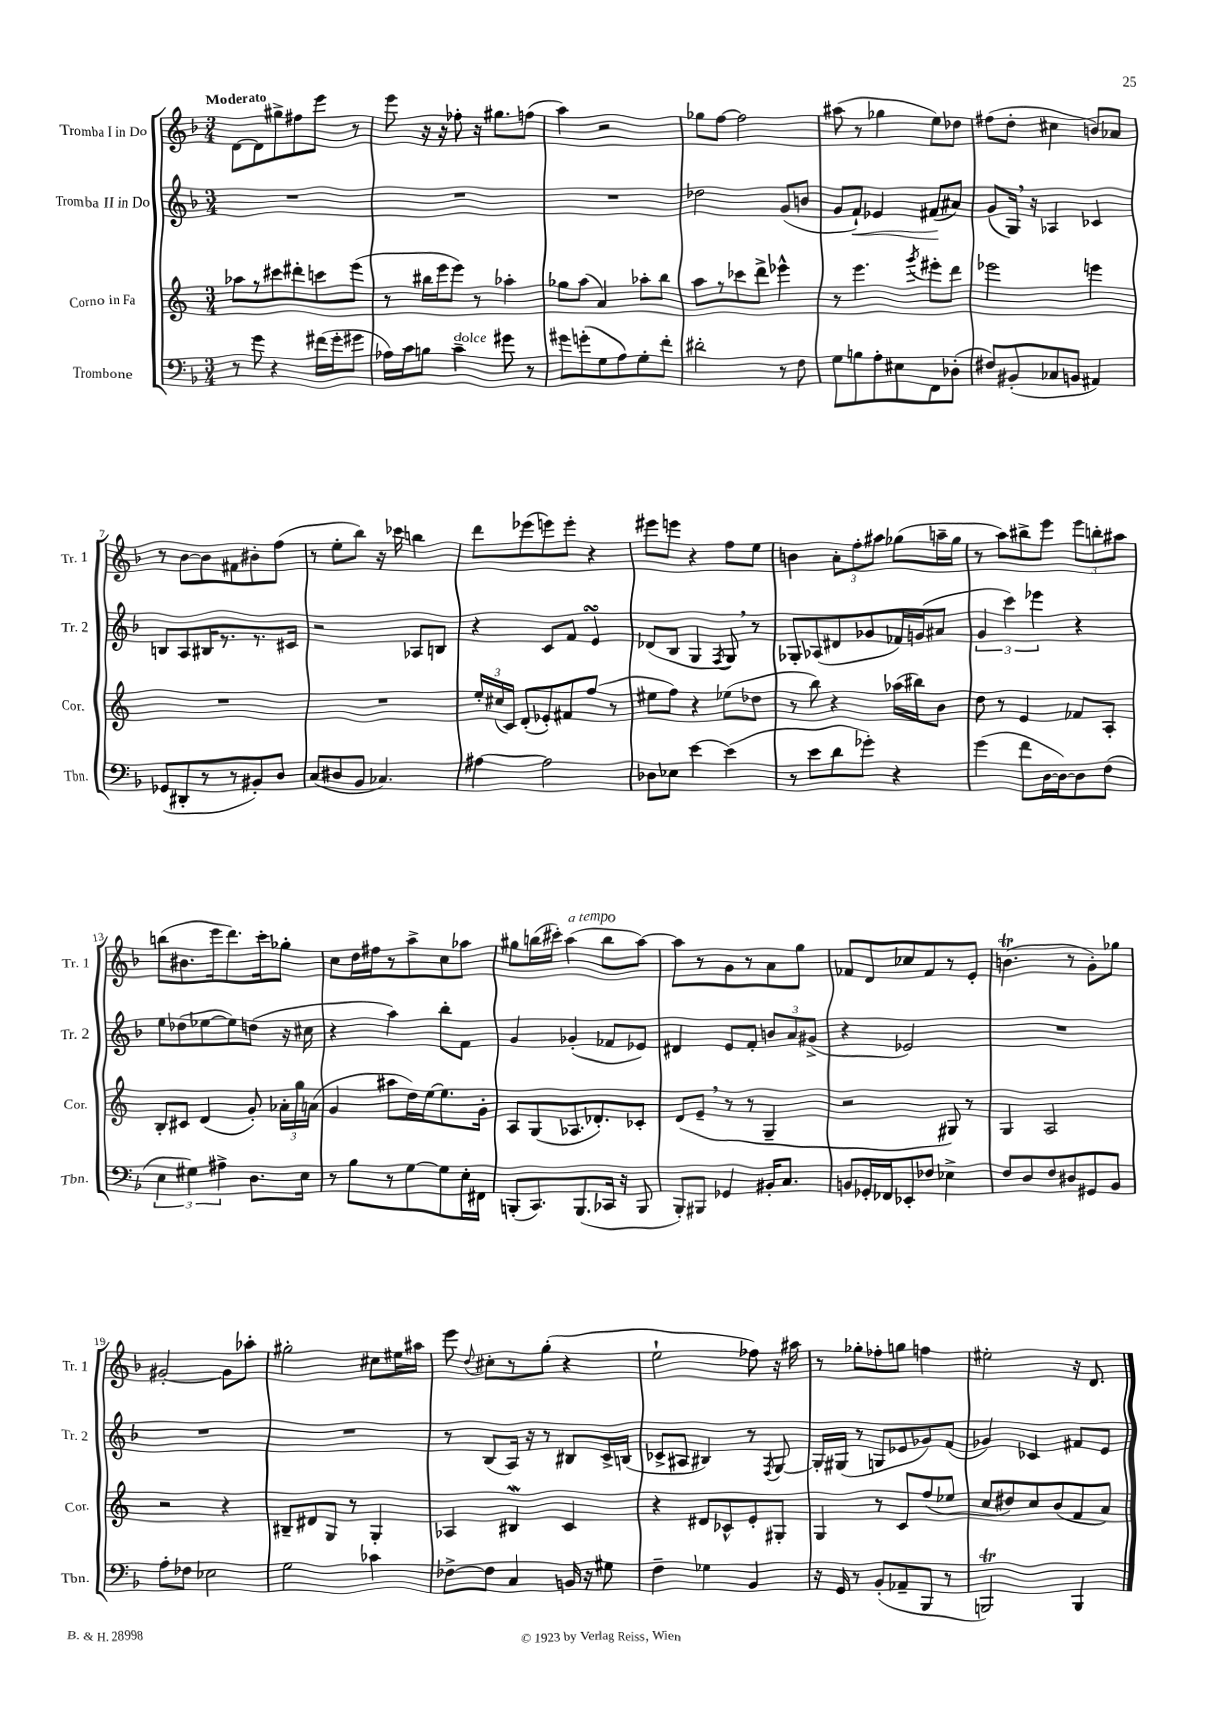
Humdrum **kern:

**kern	**kern	**kern	**kern
*staff4	*staff3	*staff2	*staff1
*clefF4	*clefG2	*clefG2	*clefG2
*k[b-]	*k[]	*k[b-]	*k[b-]
*M3/4	*M3/4	*M3/4	*M3/4
8r	8aa-	2.r	[8d
8g	8r	.	8d]
4r	8ccc#	.	8gg#^
.	8ddd#'	.	8ff#
(16f#	8ccc	.	8eee
16g'	.	.	.
8g#	(8eee	.	8r
=	=	=	=
16A-)	8r	2.r	8eee
16c	.	.	.
8B	16bb#	.	16r
.	16eee	.	16r
4c~	8eee)	.	8ff-'
.	8r	.	16r
.	.	.	8.gg#
8g#	4aa-'	.	.
8r	.	.	(8ff
=	=	=	=
8g#	8gg-	2.r	4aa)
(8g'	(8aa	.	.
8G	4a)	.	2r
8A)	.	.	.
8G'	8aa-'	.	.
8f'	8bb	.	.
=	=	=	=
2d#'	8aa	2dd-	8gg-
.	8r	.	[8ff
.	8ccc-	.	2ff]
.	8ddd^	.	.
8r	4eee-^^	(8g	.
8F	.	8b	.
=	=	=	=
8G	8r	8g	(8aa#
8B	4.eee	8f`)	8r
8A'	.	4e-	4gg-
8E#	.	.	.
.	8qggg	.	.
8FF	8eee#'	(8f#	8ee)
(8D-'	8ddd	8a#)	8dd-
=	=	=	=
8F#)	2eee-	(8g	(8ff#
(8BB#'	.	16G)	8dd'
.	.	16r	.
8C-	.	4A-	4cc#
8BB	.	.	.
4AA#)	4eee	4c-	8b)
.	.	.	8a-
=	=	=	=
(8GG-	2.r	8B	8r
8DD#'	.	8A	[8b-
8r	.	16B#	8b-]
.	.	8.r	.
8r	.	.	8f#
8BB#')	.	8.r	8b#'
8D	.	.	(8ff
.	.	16c#	.
=	=	=	=
(8C	2.r	2r	8r
8D#	.	.	8ee'
8BB-	.	.	8bb-)
4.C-)	.	.	16r
.	.	.	16ccc-
.	.	8A-	4bb
.	.	8B	.
=	=	=	=
[4A#	24ee'	4r	8ddd
.	(24cc#	.	.
.	24c)	.	.
.	(8d'	.	(8eee-
2A#]	8e-')	8c	8eee)
.	8f#	8f	8eee'
.	(8ff	4e	4r
.	8r	.	.
=	=	=	=
8D-	8ee#	(8d-	8eee#
8E-	8ff)	8B-	8eee
[4e	4r	4G	4r
.	.	8qF	.
(4e]	(8ee-	8G)	8ff
.	8dd-	8r	8ee
=	=	=	=
8r	8r	8G-'	4b
8e	8bb)	(8A-	.
8d	4r	8d#	12a'
.	.	.	12ff'
8g-')	.	8g-	.
.	.	.	12aa#
4r	(16aa-	16f-)	(8gg-
.	16bb#)	(16g	.
.	8b	8a#	16aa~
.	.	.	16gg-
=	=	=	=
(4g	8dd	6g	8r
.	8r	.	8aa)
.	.	6ccc)	.
8f	4e	.	8bb#^
.	.	6eee-	.
[16D	.	.	8eee
16D_)	.	.	.
8D]	8f-	4r	12eee
.	.	.	12bb'
(8F	8A'	.	.
.	.	.	12aa#
=	=	=	=
6E	8B'	8ee	(8bb
.	8c#	(8dd-	8.b#
6G#)	.	.	.
.	(4d	[8ee-	.
.	.	.	16eee
6A#^	.	.	.
.	.	8ee-])	8.ddd)
8.D	8g')	(8dd	.
.	.	.	16ccc'
.	24a-'	16r	8gg-'
.	24gg	.	.
16E	.	16cc#	.
.	(24a	.	.
=	=	=	=
8r	4g	4r	8cc
8B-	.	.	16dd
.	.	.	16ff#
8r	8aa#	4aa)	8r
[8G	16dd)	.	8aa^
.	[16ee	.	.
8G]	8.ee]	8bb-'	8cc
16E'	.	8f	8aa-
16FF#	16g'	.	.
=	=	=	=
(8BBB'	8A	4g	8gg#
8.CC)	(8G	.	(16bb
.	.	.	16ccc#')
.	8.A-	(4g-'	(4aa
(8.BBB	.	.	.
.	8.d-')	.	.
16CC-	.	8f-	8bb
16r	.	.	.
8BBB	8c-'	8e-)	[8aa)
=	=	=	=
8BBB-')	(8d	4d#	8aa]
8BBB#	8e~	.	8r
4GG-	8r	8e	8g
.	8r	8f'	8r
16BB#'	4G~	12b	8a
8.C	.	.	.
.	.	12a	.
.	.	.	8gg
.	.	(12g#^	.
=	=	=	=
8BB	2r	4r	8f-
16GG-'	.	.	8d
16FF-	.	.	.
8EE-'	.	2e-)	8cc-
8F-	.	.	8f-
4E-^	8G#)	.	8r
.	8r	.	8e'
=	=	=	=
8F	4G	2.r	(4.b
8D	.	.	.
8F	2A	.	.
8D#	.	.	8r
8GG#	.	.	8g')
8BB-	.	.	8gg-
=	=	=	=
8A'	2r	2.r	[2g#'
8F-	.	.	.
2E-	.	.	.
.	4r	.	8g#]
.	.	.	8aa-'
=	=	=	=
2G	8B#~	2.r	2gg#'
.	8d#	.	.
.	8G	.	.
.	8r	.	.
4c-	4G'	.	8cc#
.	.	.	16ee#
.	.	.	16aa#
=	=	=	=
[8F-^	4A-	8r	8eee
.	.	.	8qqdd
8F-]	.	(8B-	8cc#'
4C	4B#	16A)	8r
.	.	16r	.
.	.	8r	(8gg'
16BB	4c	8B#	4r
16r	.	.	.
8G#	.	16c^	.
.	.	(16B	.
=	=	=	=
4F~	4r	8c-^	2ee`
.	.	8A#	.
4G-	8d#	4B#)	.
.	8c-^^	.	.
4BB-	8e'	8r	8ff-)
.	.	8qF	.
.	8G#'	[8G	16r
.	.	.	16aa#
=	=	=	=
16r	4G	16G']	8r
16GG	.	(16G#	.
8r	.	8r	8gg-'
(8BB-'	8r	8G	8ff-'
8AA-~	8c	8e-	8gg
8BBB-	(8ff	8g-)	4ff
8r	8ee-	(8f	.
=	=	=	=
2BBB)	8cc	4g-)	2ee#'
.	8dd#)	.	.
.	8cc	4c-	.
.	(8b	.	.
4BBB	8f	8f#	16r
.	.	.	8.d
.	8a)	8e	.
==	==	==	==
*-	*-	*-	*-
